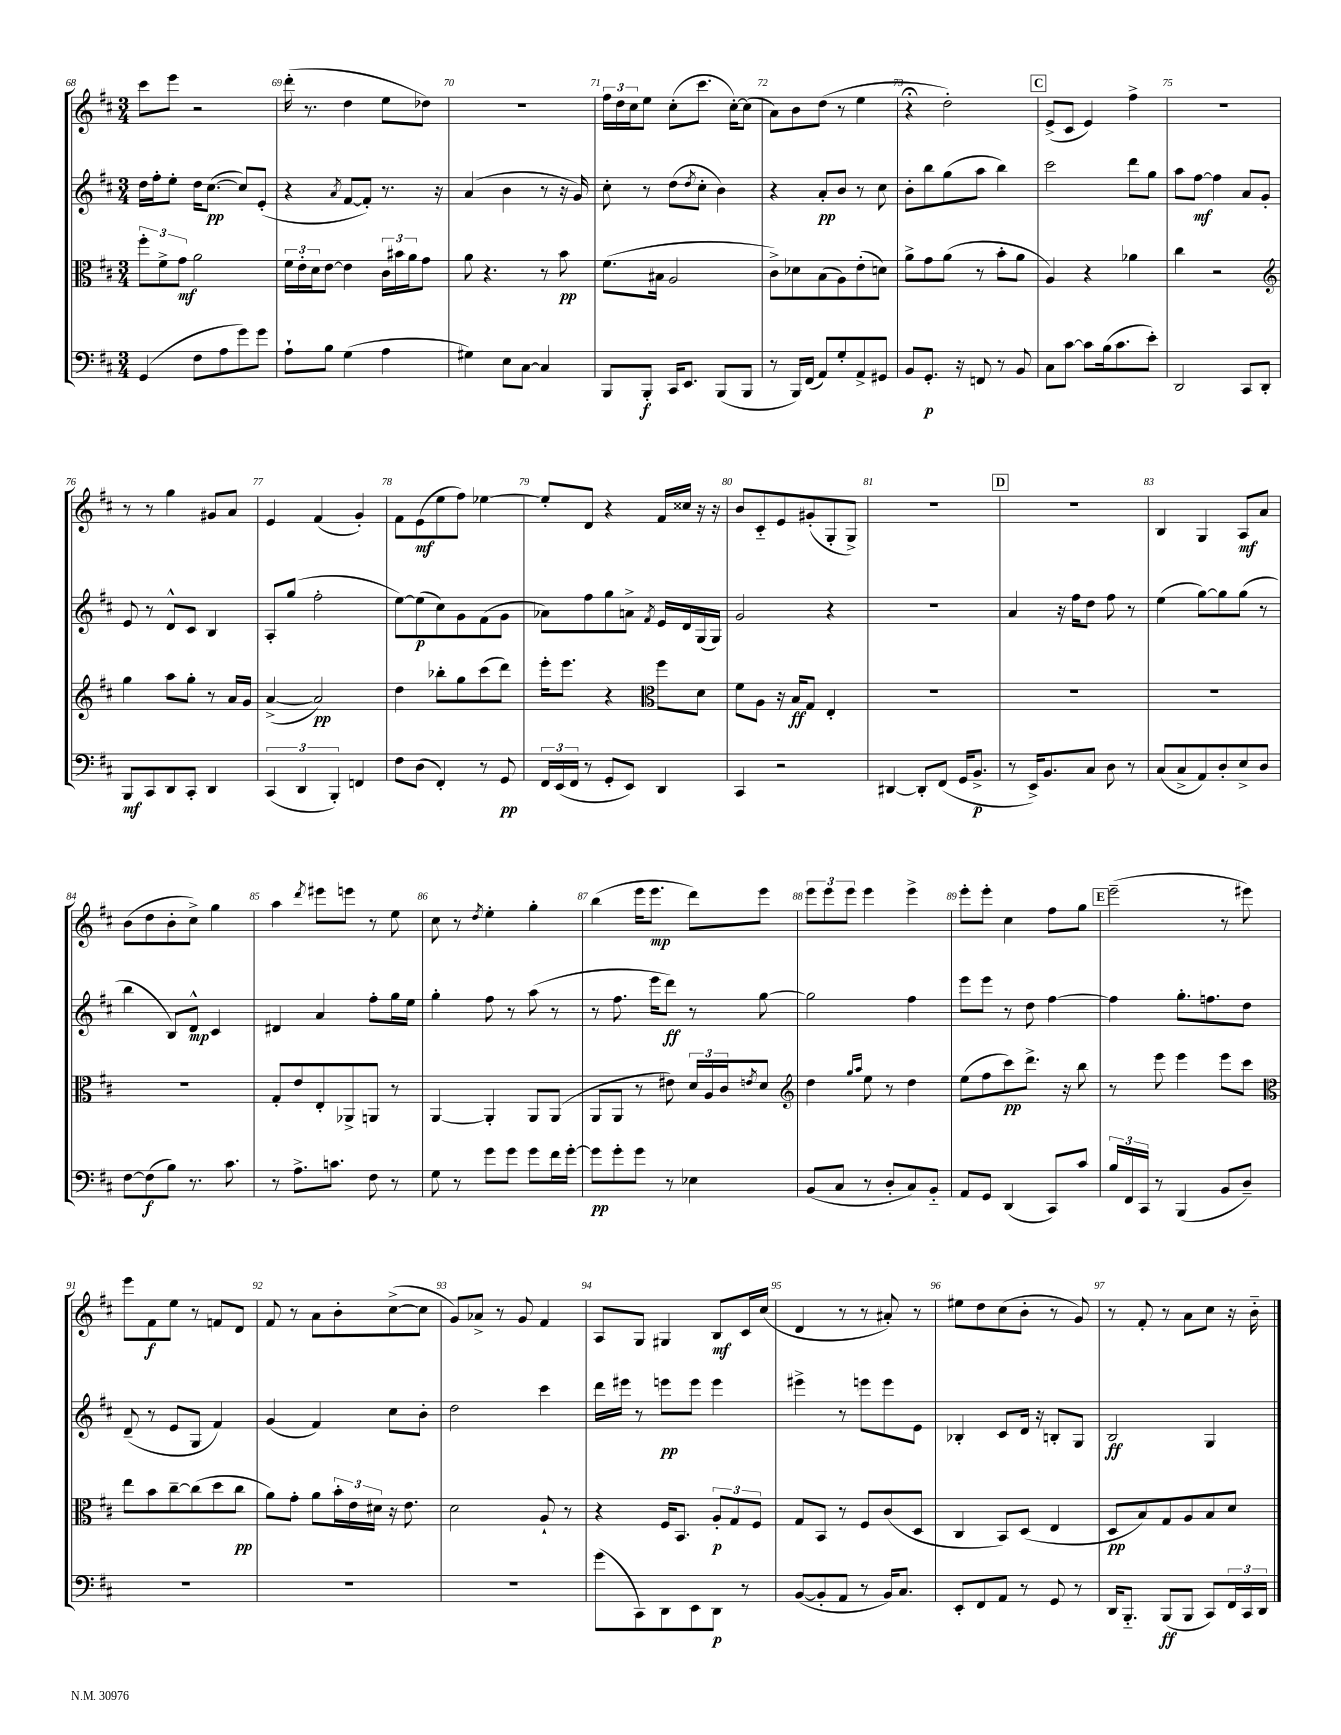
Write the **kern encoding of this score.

**kern	**dynam	**kern	**dynam	**kern	**dynam	**kern	**dynam
*part4	*part4	*part3	*part3	*part2	*part2	*part1	*part1
*staff4	*staff4	*staff3	*staff3	*staff2	*staff2	*staff1	*staff1
*clefF4	*	*clefC3	*	*clefG2	*	*clefG2	*
*k[f#c#]	*	*k[f#c#]	*	*k[f#c#]	*	*k[f#c#]	*
*M3/4	*	*M3/4	*	*M3/4	*	*M3/4	*
=68	=68	=68	=68	=68	=68	=68	=68
(4GG/	.	12ff#'\L	.	16dd\LL	.	8ccc#\L	.
.	.	.	.	16ff#'\J	.	.	.
.	.	12f#^\	.	.	.	.	.
.	.	.	.	8ee'\J	.	8eee\J	.
.	.	12g\J	mf	.	.	.	.
8F#\L	.	2a\	.	16dd\KL	.	2r	.
.	.	.	.	([8.cc#\J	pp	.	.
8A\	.	.	.	.	.	.	.
8g\)	.	.	.	8cc#/L])	.	.	.
8g\J	.	.	.	(8e'/J	.	.	.
=69	=69	=69	=69	=69	=69	=69	=69
8A`\L	.	24f#\LL	.	4r	.	(16ddd'\	.
.	.	24e'\	.	.	.	.	.
.	.	.	.	.	.	8.r	.
.	.	24d\J	.	.	.	.	.
8B\J	.	[8e\J	.	.	.	.	.
.	.	.	.	8qa/	.	.	.
(4G\	.	4e\]	.	[8f#/L	.	4dd\	.
.	.	.	.	8f#'/J])	.	.	.
4A\	.	24c#\LL	.	8.r	.	8ee\L	.
.	.	24b#X\	.	.	.	.	.
.	.	24a\J	.	.	.	.	.
.	.	8g\J	.	.	.	8dd-X\J)	.
.	.	.	.	16r	.	.	.
=70	=70	=70	=70	=70	=70	=70	=70
4G#X\)	.	8a\	.	(4a/	.	2.r	.
.	.	4.r	.	.	.	.	.
8E\L	.	.	.	4b\	.	.	.
[8C#\J	.	.	.	.	.	.	.
4C#/]	.	8r	.	8r	.	.	.
.	.	8b\	pp	16r	.	.	.
.	.	.	.	16g/)	.	.	.
=71	=71	=71	=71	=71	=71	=71	=71
8BBB/L	.	(8.f#\L	.	8cc#'\	.	24ff#\LL	.
.	.	.	.	.	.	24dd\	.
.	.	.	.	.	.	24cc#\J	.
8BBB'/J	f	.	.	8r	.	8ee\J	.
.	.	16B#X\Jk	.	.	.	.	.
16CC#/KL	.	2A/	.	(8dd\L	.	(8cc#'\L	.
8.EE/J	.	.	.	.	.	.	.
.	.	.	.	8qdd/	.	.	.
.	.	.	.	8cc#'\J	.	8.ccc#\J	.
(8BBB/L	.	.	.	4b\)	.	.	.
.	.	.	.	.	.	[16cc#'\KL)	.
8BBB/J	.	.	.	.	.	(8cc#\J]	.
=72	=72	=72	=72	=72	=72	=72	=72
8r	.	8c#^\L)	.	4r	.	8a\L)	.
16BBB/LL)	.	8d-X\	.	.	.	8b\	.
(16FF#/JJ	.	.	.	.	.	.	.
8AA/L)	.	(8B\	.	8a'/L	pp	(8dd\J	.
8G'/	.	8A\)	.	8b/J	.	8r	.
8AA^/	.	(8e'\	.	8r	.	4ee\	.
8GG#X/J	.	8dn\J)	.	8cc#\	.	.	.
=73	=73	=73	=73	=73	=73	=73	=73
8BB/L	.	8a^\L	.	8b'\L	.	4r;<	.
8.GG'/J	p	8g\	.	8bb\	.	.	.
.	.	(8a\J	.	(8gg\	.	2dd'\)	.
16r	.	.	.	.	.	.	.
8FFn/	.	8r	.	8aa\J	.	.	.
8r	.	8b'\L	.	4bb\)	.	.	.
8BB/	.	8a\J	.	.	.	.	.
!!LO:REH:place=s1:t=C
=74	=74	=74	=74	=74	=74	=74	=74
8C#\L	.	4A/)	.	2ccc#\	.	(8e^/L	.
[8c#\J	.	.	.	.	.	8c#/J	.
8c#\L]	.	4r	.	.	.	4e/)	.
(16B\k	.	.	.	.	.	.	.
8.c#\	.	.	.	.	.	.	.
.	.	4a-X\	.	8ddd\L	.	4ff#^\	.
8e'\J)	.	.	.	8gg\J	.	.	.
=75	=75	=75	=75	=75	=75	=75	=75
2DD/	.	4cc#\	.	8aa\L	.	2.r	.
.	.	.	.	[8ff#\J	mf	.	.
.	.	2r	.	4ff#\]	.	.	.
8CC#/L	.	.	.	8a/L	.	.	.
8DD'/J	.	.	.	8g'/J	.	.	.
!!LO:LB:g=z
=76	=76	=76	=76	=76	=76	=76	=76
*	*	*clefG2	*	*	*	*	*
8BBB/L	mf	4gg\	.	8e/	.	8r	.
8CC#/	.	.	.	8r	.	8r	.
8DD/	.	8aa\L	.	8d^^/L	.	4gg\	.
8CC#'/J	.	8gg'\J	.	8c#/J	.	.	.
4DD/	.	8r	.	4B/	.	8g#X/L	.
.	.	16a/LL	.	.	.	8a/J	.
.	.	16g/JJ	.	.	.	.	.
=77	=77	=77	=77	=77	=77	=77	=77
(6CC#/	.	([4a^/	.	8A'/L	.	4e/	.
.	.	.	.	(8gg/J	.	.	.
6DD/	.	.	.	.	.	.	.
.	.	2a/])	pp	2ff#'\	.	(4f#/	.
6BBB'/)	.	.	.	.	.	.	.
4FFn/	.	.	.	.	.	4g'/)	.
=78	=78	=78	=78	=78	=78	=78	=78
8F#\L	.	4dd\	.	[8ee\L)	.	8f#\L	.
(8D\J	.	.	.	(8ee\]	p	(8e\	mf
4FF#'/)	.	8bb-X'\L	.	8cc#\)	.	8ee\	.
.	.	8gg\	.	8g\	.	8ff#\J)	.
8r	.	(8ccc#\	.	(8f#\	.	[4ee-X\	.
8GG/	pp	8ddd\J)	.	8g\J	.	.	.
=79	=79	=79	=79	=79	=79	=79	=79
24FF#/LL	.	16eee'\KL	.	8a-X\L)	.	8ee-'/L]	.
(24EE/	.	.	.	.	.	.	.
.	.	8.eee\J	.	.	.	.	.
24FF#/JJ	.	.	.	.	.	.	.
8r	.	.	.	8ff#\	.	8d/J	.
8GG'/L	.	4r	.	8gg\	.	4r	.
8EE/J)	.	.	.	8an^\J	.	.	.
*	*	*clefC3	*	*	*	*	*
.	.	.	.	8qf#/	.	.	.
4DD/	.	8ff#\L	.	16e/LL	.	16f#/LL	.
.	.	.	.	16d/	.	16cc##X/JJ	.
.	.	8d\J	.	(16G/	.	16r	.
.	.	.	.	16G/JJ)	.	16r	.
=80	=80	=80	=80	=80	=80	=80	=80
4CC#/	.	8f#\L	.	2g/	.	8b/L	.
.	.	8A\J	.	.	.	8c#/	.
2r	.	16r	.	.	.	8e/	.
.	.	16B/KL	ff	.	.	.	.
.	.	8G/J	.	.	.	(8g#X'/	.
.	.	4E'/	.	4r	.	8G'/	.
.	.	.	.	.	.	8G^/J)	.
=81	=81	=81	=81	=81	=81	=81	=81
[4DD#X/	.	2.r	.	2.r	.	2.r	.
8DD#'/L]	.	.	.	.	.	.	.
(8FF#/J	.	.	.	.	.	.	.
16GG/KL	.	.	.	.	.	.	.
8.BB^/J	p	.	.	.	.	.	.
!!LO:REH:place=s1:t=D
=82	=82	=82	=82	=82	=82	=82	=82
8r	.	2.r	.	4a/	.	2.r	.
16EE^/KL)	.	.	.	.	.	.	.
8.BB/	.	.	.	.	.	.	.
.	.	.	.	16r	.	.	.
.	.	.	.	16ff#\KL	.	.	.
8C#/J	.	.	.	8dd\J	.	.	.
8D\	.	.	.	8ff#\	.	.	.
8r	.	.	.	8r	.	.	.
=83	=83	=83	=83	=83	=83	=83	=83
(8C#/L	.	2.r	.	(4ee\	.	4B/	.
8C#^/	.	.	.	.	.	.	.
8AA/)	.	.	.	[8gg\L)	.	4G/	.
8D'/	.	.	.	8gg\]	.	.	.
8E^/	.	.	.	(8gg\J	.	8A/L	mf
8D/J	.	.	.	8r	.	8a/J	.
!!LO:LB:g=z
=84	=84	=84	=84	=84	=84	=84	=84
[8F#\L	.	2.r	.	4bb\	.	(8b\L	.
(8F#\]	f	.	.	.	.	8dd\	.
8B\J)	.	.	.	8B/L)	.	8b'\	.
8.r	.	.	.	8d^^/J	mp	8cc#^\J)	.
.	.	.	.	4c#/	.	4gg\	.
8.c#\	.	.	.	.	.	.	.
=85	=85	=85	=85	=85	=85	=85	=85
8r	.	8G'/L	.	4d#X/	.	4aa\	.
8.A^\L	.	8e/	.	.	.	.	.
.	.	.	.	.	.	8qddd/	.
.	.	8E'/	.	4a/	.	8eee#X\L	.
8.cn\J	.	.	.	.	.	.	.
.	.	8AA-X^/	.	.	.	8eeen\J	.
8F#\	.	8AAn/J	.	8ff#'\L	.	8r	.
8r	.	8r	.	16gg\L	.	8ee\	.
.	.	.	.	16ee\JJ	.	.	.
=86	=86	=86	=86	=86	=86	=86	=86
8G\	.	[4AA/	.	4gg'\	.	8cc#\	.
8r	.	.	.	.	.	8r	.
.	.	.	.	.	.	8qdd/	.
8g\L	.	4AA'/]	.	8ff#\	.	4ee'\	.
8g\J	.	.	.	8r	.	.	.
8g\L	.	8AA/L	.	(8aa\	.	4gg'\	.
16f#\L	.	(8AA/J	.	8r	.	.	.
[16g'\JJ	.	.	.	.	.	.	.
=87	=87	=87	=87	=87	=87	=87	=87
8g\L]	pp	8AA/L	.	8r	.	(4bb\	.
8g'\	.	8AA/J	.	8.ff#\	.	.	.
8g\J	.	8r	.	.	.	16eee\KL	.
.	.	.	.	16eee\KL	.	8.eee\J	mp
8r	.	8e#X\)	.	8ddd\J)	ff	.	.
4E-X\	.	24d/LL	.	8r	.	8ddd\L)	.
.	.	24A/	.	.	.	.	.
.	.	24c#/J	.	.	.	.	.
.	.	8qen/	.	.	.	.	.
.	.	8d/J	.	[8gg\	.	8eee\J	.
=88	=88	=88	=88	=88	=88	=88	=88
*	*	*clefG2	*	*	*	*	*
(8BB/L	.	4dd\	.	2gg\]	.	12eee\L	.
.	.	.	.	.	.	12eee\	.
8C#/J	.	.	.	.	.	.	.
.	.	.	.	.	.	12eee\J	.
.	.	16qqgg/LL	.	.	.	.	.
.	.	16qqaa/JJ	.	.	.	.	.
8r	.	8ee\	.	.	.	4eee\	.
8D'/L	.	8r	.	.	.	.	.
8C#/)	.	4dd\	.	4ff#\	.	4eee^\	.
8BB/J	.	.	.	.	.	.	.
=89	=89	=89	=89	=89	=89	=89	=89
8AA/L	.	(8ee\L	.	8eee\L	.	8eee'\L	.
8GG/J	.	8ff#\	.	8eee\J	.	8eee'\J	.
(4DD/	.	8ccc#\)	pp	8r	.	4cc#\	.
.	.	8.ddd^\J	.	8dd\	.	.	.
8CC#/L)	.	.	.	[4ff#\	.	8ff#\L	.
.	.	16r	.	.	.	.	.
8c#/J	.	8bb\	.	.	.	8gg\J	.
!!LO:REH:place=s1:t=E
=90	=90	=90	=90	=90	=90	=90	=90
24B/LL	.	8r	.	4ff#\]	.	(2eee~\	.
24FF#/	.	.	.	.	.	.	.
24CC#/JJ	.	.	.	.	.	.	.
8r	.	8eee\	.	.	.	.	.
(4BBB/	.	4eee\	.	8.gg'\L	.	.	.
.	.	.	.	8.ffn\	.	.	.
8BB/L	.	8eee\L	.	.	.	8r	.
8D~/J)	.	8ccc#\J	.	8dd\J	.	8eee#X\)	.
!!LO:LB:g=z
=91	=91	=91	=91	=91	=91	=91	=91
*	*	*clefC3	*	*	*	*	*
2.r	.	8ee\L	.	(8d~/	.	8eee\L	.
.	.	8b\	.	8r	.	8f#\	f
.	.	[8cc#~\	.	8e/L	.	8ee\J	.
.	.	(8cc#\]	.	8G/J	.	8r	.
.	.	8dd\	.	4f#/)	.	8fn/L	.
.	.	8cc#\J	pp	.	.	8d/J	.
=92	=92	=92	=92	=92	=92	=92	=92
2.r	.	8a\L)	.	(4g/	.	8f#/	.
.	.	8g'\J	.	.	.	8r	.
.	.	8a\L	.	4f#/)	.	8a\L	.
.	.	24b'\L	.	.	.	8b'\	.
.	.	24e\	.	.	.	.	.
.	.	24d#X\JJ	.	.	.	.	.
.	.	16r	.	8cc#\L	.	([8cc#^\	.
.	.	8.e\	.	.	.	.	.
.	.	.	.	8b'\J	.	8cc#\J]	.
=93	=93	=93	=93	=93	=93	=93	=93
2.r	.	2d\	.	2dd\	.	8g/L)	.
.	.	.	.	.	.	8a-X^/J	.
.	.	.	.	.	.	8r	.
.	.	.	.	.	.	8g/	.
.	.	8A`/	.	4ccc#\	.	4f#/	.
.	.	8r	.	.	.	.	.
=94	=94	=94	=94	=94	=94	=94	=94
(8g\L	.	4r	.	16ddd\LL	.	8A/L	.
.	.	.	.	16eee#X\JJ	.	.	.
8CC#\)	.	.	.	8r	.	8G/J	.
8DD\	.	16F#/KL	.	8eeen\L	pp	4G#X/	.
.	.	8.BB/J	.	.	.	.	.
8EE\	.	.	.	8eee\J	.	.	.
8DD\J	p	12A'/L	p	4eee\	.	8B/L	mf
.	.	12G/	.	.	.	.	.
8r	.	.	.	.	.	16c#/L	.
.	.	12F#/J	.	.	.	.	.
.	.	.	.	.	.	(16cc#/JJ	.
=95	=95	=95	=95	=95	=95	=95	=95
([8BB/L	.	8G/L	.	4eee#X^\	.	4d/	.
8BB'/]	.	8BB/J	.	.	.	.	.
8AA/J	.	8r	.	8r	.	8r	.
8r	.	8F#/L	.	8eeen\L	.	8r	.
16BB/KL)	.	(8c#/	.	8eee\	.	8a#X'/)	.
8.C#/J	.	.	.	.	.	.	.
.	.	8D/J	.	8e\J	.	8r	.
=96	=96	=96	=96	=96	=96	=96	=96
8EE'/L	.	4C#/	.	4B-X'/	.	8ee#X\L	.
8FF#/	.	.	.	.	.	8dd\	.
8AA/J	.	8BB/L)	.	8c#/L	.	(8cc#\	.
8r	.	(8D/J	.	16d/Jk	.	8b'\J	.
.	.	.	.	16r	.	.	.
8GG/	.	4E/	.	8Bn'/L	.	8r	.
8r	.	.	.	8G/J	.	8g/)	.
=97	=97	=97	=97	=97	=97	=97	=97
16DD/KL	.	8D/L	pp	2B/	ff	8r	.
8.BBB/J	.	.	.	.	.	.	.
.	.	8B/)	.	.	.	8f#'/	.
(8BBB/L	ff	8G/	.	.	.	8r	.
8BBB/J	.	8A/	.	.	.	8a\L	.
8CC#/L)	.	8B/	.	4G/	.	8cc#\J	.
24FF#/L	.	8d/J	.	.	.	16r	.
24CC#/	.	.	.	.	.	.	.
.	.	.	.	.	.	16b\	.
24DD/JJ	.	.	.	.	.	.	.
==	==	==	==	==	==	==	==
*-	*-	*-	*-	*-	*-	*-	*-
